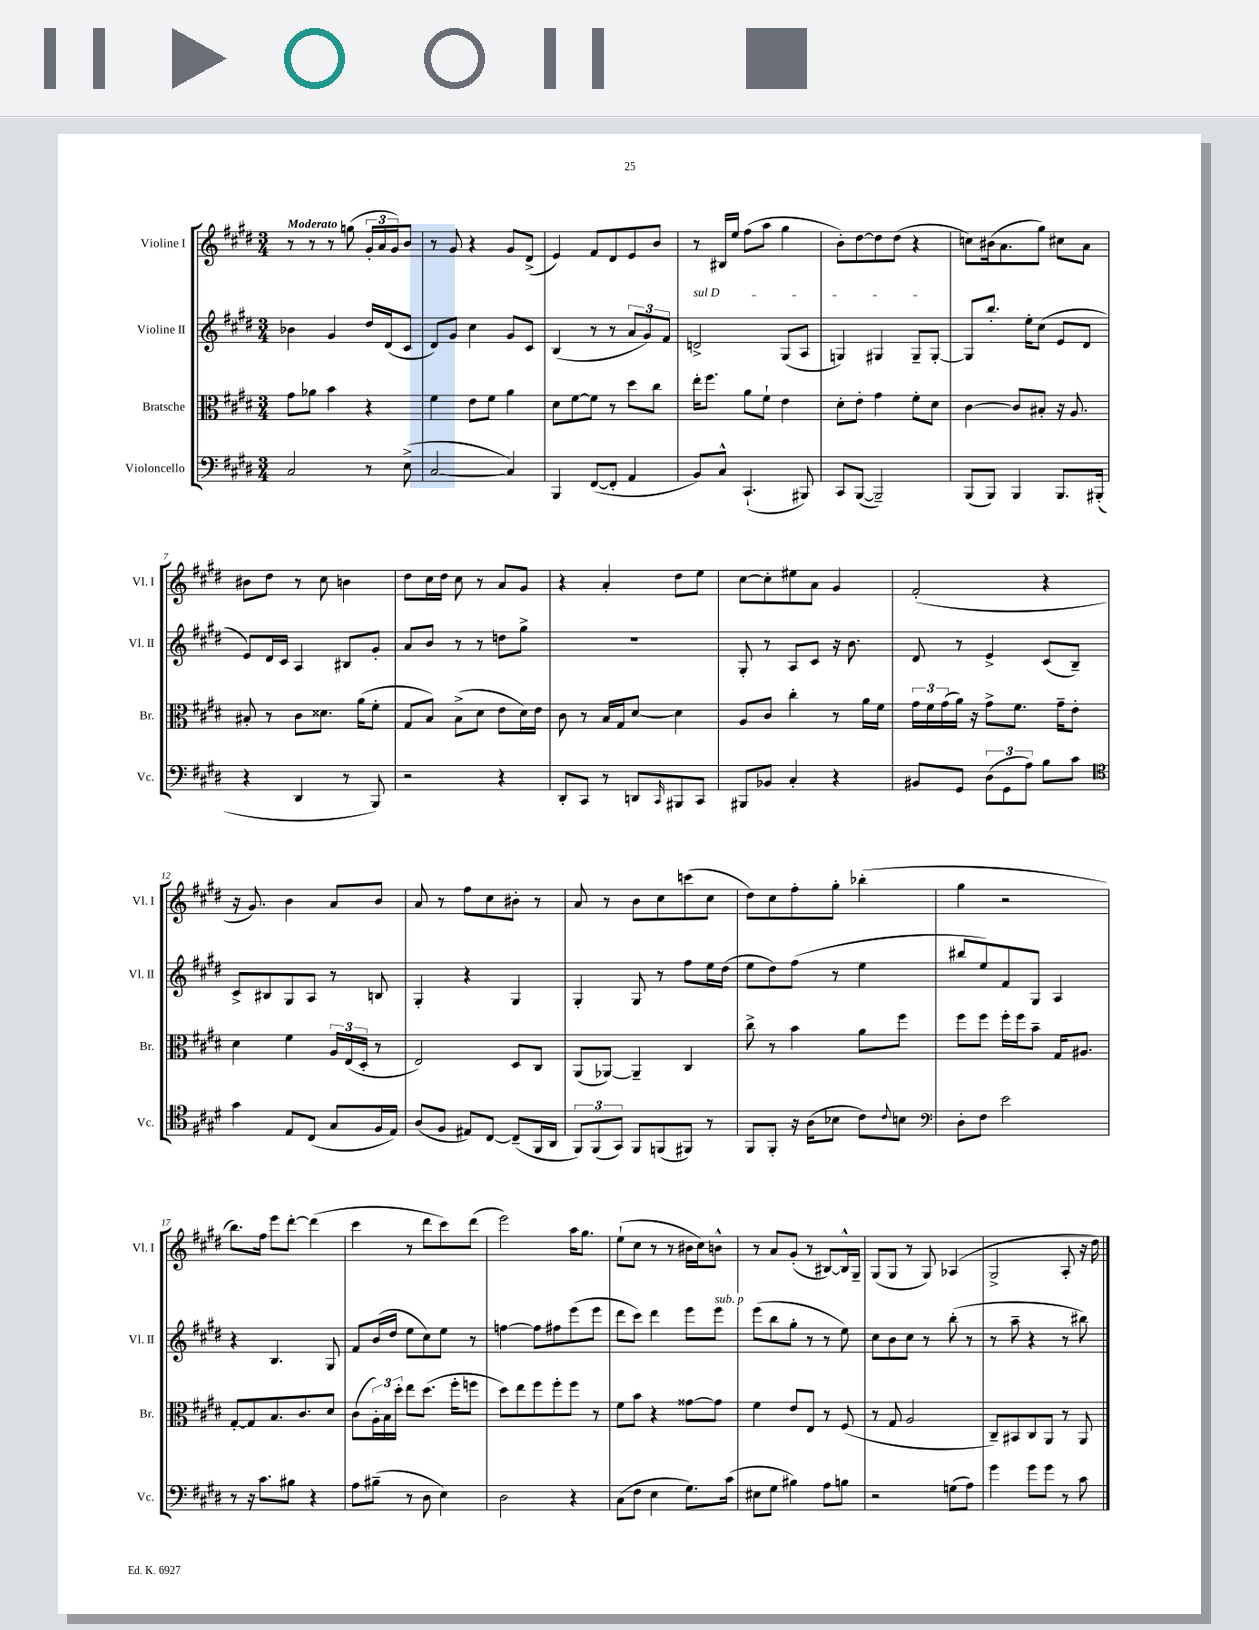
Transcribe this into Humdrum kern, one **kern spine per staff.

**kern	**kern	**kern	**kern
*part4	*part3	*part2	*part1
*staff4	*staff3	*staff2	*staff1
*I"Violoncello	*I"Bratsche	*I"Violine II	*I"Violine I
*I'Vc.	*I'Br.	*I'Vl. II	*I'Vl. I
*clefF4	*clefC3	*clefG2	*clefG2
*k[f#c#g#d#]	*k[f#c#g#d#]	*k[f#c#g#d#]	*k[f#c#g#d#]
*M3/4	*M3/4	*M3/4	*M3/4
=1	=1	=1	=1
!	!	!	!LO:TX:a:B:t=Moderato
2C#/	8g#\L	4b-X\	8r
.	8a-X\J	.	8r
.	4b\	4g#/	8r
.	.	.	(8ggn\
8r	4r	16dd#/LL	24g#'/LL
.	.	.	24a/
.	.	(16d#/J	.
.	.	.	24g#/J)
(8E^\	.	8c#/J	8b/J
=2	=2	=2	=2
[2C#/	4f#\	8d#/L)	8r
.	.	8g#/J	8g#/
.	8e\L	4cc#\	4r
.	8f#\J	.	.
4C#/])	4a\	8g#/L	8g#/L
.	.	8c#/J	(8d#^/J
=3	=3	=3	=3
4BBB/	8d#\L	(4B/	4e/)
.	[8f#\	.	.
([8FF#/L	8f#\J]	8r	8f#/L
8FF#'/J]	8r	8r	8d#/
4AA/	8dd#\L	12a/L	8e/
.	.	12g#/)	.
.	8cc#\J	.	8b/J
.	.	12f#/J	.
=4	=4	=4	=4
!	!	!LO:TX:a:i:t=sul D	!
8BB/L)	16ee'\KL	2dn^/	8r
.	8.ff#\J	.	.
8C#^^/J	.	.	16B#X/LL
.	.	.	16ee/JJ
(4.CC#`/	8a\L	.	(8ff#\L
.	8f#`\J	.	8aa\J
.	4e\	(8G#/L	4gg#\
8BBB#X/)	.	8A/J	.
=5	=5	=5	=5
8CC#/L	8d#'\L	4Gn/)	8b'\L)
([8BBB/J	8e'\J	.	[8dd#\
2BBB~/])	4g#\	4G#X/	8dd#\]
.	.	.	(8dd#\J
.	8f#'\L	8G#~/L	4r
.	8d#\J	[8G#'/J	.
=6	=6	=6	=6
(8BBB/L	[4c#\	8G#/L]	8ccn\L)
8BBB/J)	.	8.bb'/J	(16b#X\k
.	.	.	8.a\
4BBB/	8c#/L]	.	.
.	.	16ee'\KL	.
.	8B#X'/J	(8cc#\J	8gg#\J)
8.BBB/L	16r	8e/L	8cc#X\L
.	8.A/	.	.
.	.	8d#/J	8a\J
(16BBB#X'/Jk	.	.	.
!!LO:LB:g=z
=7	=7	=7	=7
4r	8B#X'/	8e/L)	8b#X\L
.	8r	16d#/L	8dd#\J
.	.	16c#/JJ	.
4DD#/	8c#\L	4A/	8r
.	8.d##X\J	.	8cc#\
8r	.	8B#X/L	4bn\
.	(16a\KL	.	.
8BBB/)	8f#'\J	8g#'/J	.
=8	=8	=8	=8
2r	8G#/L	8a/L	8dd#\L
.	8B/J)	8b/J	16cc#\L
.	.	.	16dd#\JJ
.	(8B^\L	8r	8cc#\
.	8d#\J	8r	8r
4r	8e\L	8ddn\L	8a/L
.	16d#\L)	8gg#^\J	8g#/J
.	16e\JJ	.	.
=9	=9	=9	=9
8DD#'/L	8c#\	2.r	4r
8CC#/J	8r	.	.
8r	16B/LL	.	4a'/
.	16G#/J	.	.
8DDn/L	[8d#/J	.	.
16qqCC#/	.	.	.
8BBB#X/	4d#\]	.	8dd#\L
8CC#/J	.	.	8ee\J
=10	=10	=10	=10
8BBB#X/L	8A/L	8G#'/	[8cc#\L
8BB-X/J	8c#/J	8r	8cc#'\]
4C#'/	4cc#'\	8A/L	8ee#X\
.	.	8c#/J	8a\J
4r	8r	16r	4g#/
.	.	8.b\	.
.	16a\LL	.	.
.	16f#\JJ	.	.
=11	=11	=11	=11
8BB#X/L	24g#\LL	8d#/	(2f#'/
.	24f#\	.	.
.	(24g#\	.	.
8GG#/J	16a\JJ)	8r	.
.	16r	.	.
(12D#\L	8g#^\L	4e^/	.
12GG#\	.	.	.
.	8.f#\J	.	.
12A\J)	.	.	.
8B\L	.	(8c#/L	4r
.	16g#~\KL	.	.
8c#\J	8e'\J	8B~/J)	.
!!LO:LB:g=z
=12	=12	=12	=12
*clefC4	*	*	*
4g#\	4d#\	8c#^/L	16r
.	.	.	8.g#/)
.	.	8B#X/	.
8E/L	4f#\	8G#/	4b\
(8C#/J	.	8A/J	.
8G#/L	24A/LL	8r	8a/L
.	(24E/	.	.
.	24D#'/JJ	.	.
16F#/L	8r	8Bn/	8b/J
16E/JJ)	.	.	.
=13	=13	=13	=13
(8A/L	2E/)	4G#'/	8a/
8F#/J	.	.	8r
8E#X/L)	.	4r	8ff#\L
[8C#/J	.	.	8cc#\
(8C#~/L]	8D#/L	4G#/	8b#X'\J
16FF#/L	8C#/J	.	8r
16AA/JJ	.	.	.
=14	=14	=14	=14
12FF#/L)	(8AA/L	4G#'/	8a/
(12FF#/	.	.	.
.	[8AA-X/J)	.	8r
12GG#/J)	.	.	.
8FF#/L	4AA-~/]	8G#/	8b\L
(8FFn/	.	8r	8cc#\
8FF#X/J)	4C#/	8ff#\L	(8cccn\
8r	.	16ee\L	8cc#\J
.	.	(16dd#\JJ	.
=15	=15	=15	=15
8FF#/L	8cc#^\	8ee\L	8dd#\L)
8FF#'/J	8r	8dd#\)	8cc#\
16r	4b\	(8ff#\J	8ff#'\
(16A\KL	.	.	.
8B-X\J	.	8r	8gg#'\J
8c#\L)	8a\L	4ee\	(4bb-X'\
8qqc#/	.	.	.
8Bn\J	8ff#\J	.	.
=16	=16	=16	=16
*clefF4	*	*	*
8D#'\L	8ff#\L	8bb#X/L	4gg#\
8F#\J	8ff#\J	8ee/)	.
2e\	16ff#'\LL	8f#/	2r
.	16ff#\J	.	.
.	8b~\J	8G#/J	.
.	16G#/KL	4A/	.
.	8.A#X/J	.	.
!!LO:LB:g=z
=17	=17	=17	=17
8r	[8G#'/L	4r	8.bb\L)
16r	8G#/]	.	.
8.c#\L	.	.	16ff#\Jk
.	8.B/	4.B/	8eee\L
8B#X\J	.	.	[8ddd#'\J
.	8.c#/	.	.
4r	.	.	(4ddd#\]
.	8d#/J	8G#/	.
=18	=18	=18	=18
8A\L	(8c#\L	8f#/L	4ccc#\
(8B#X~\J	24A'\L)	(16b/L	.
.	24B\	.	.
.	.	16dd#/JJ	.
.	24dd#'\JJ	.	.
8r	8ee\L	8ee\L	8r
8D#\	(8.dd#\J	8cc#\)	8ddd#\L
4E\)	.	8ee\J	8ccc#\)
.	16ff#'\KL	.	.
.	8ffn\J	8r	(8ddd#\J
=19	=19	=19	=19
2D#\	8dd#\L)	[4ffn\	2eee\)
.	8ee\	.	.
.	8ff#\	8ff\L]	.
.	8ff#'\	8ff#X\	.
4r	8ff#\J	(8eee\	16aa\KL
.	.	.	8.gg#\J
.	8r	8eee\J	.
=20	=20	=20	=20
(8C#\L	8f#\L	8ddd#\L	(8ee`\L
8F#\J	8b\J	8ccc#\J)	8cc#\J
4E\	4r	4ddd#\	8r
.	.	.	8r
8.G#\L)	[8g##X\L	8eee\L	16b#X\LL
.	.	.	16cc#\J)
!	!	!LO:TX:a:i:t=sub. p	!
.	8g##\J]	8eee\J	8bn^^\J
(16c#\Jk	.	.	.
=21	=21	=21	=21
8E#X\L	4f#\	(8eee\L	8r
8G#\J	.	8bb\	8a/L
4B#X\)	8e/L	8gg#'\J	(8g#'/J
.	8E/J	8r	8r
8A\L	8r	8r	[8B#X/L)
8Bn\J	(8F#/	8ee\)	16B#^^/L]
.	.	.	16G#~/JJ
=22	=22	=22	=22
2r	8r	8cc#\L	(8G#/L
.	8G#/	8b\	8G#/J
.	2A/	8cc#\J	8r
.	.	8r	8G#/)
(8Gn\L	.	(8bb'\	(4A-X/
8A\J)	.	8r	.
=23	=23	=23	=23
4g#\	8C#~/L)	8r	2G#^/
.	8BB#X/	8aa~\	.
8g#\L	8C#/	4r	.
8g#\J	8AA/J	.	.
8r	8r	8r	8A'/
8c#\	8AA/	8bb#X\)	16r
.	.	.	16dd#\)
==	==	==	==
*-	*-	*-	*-
